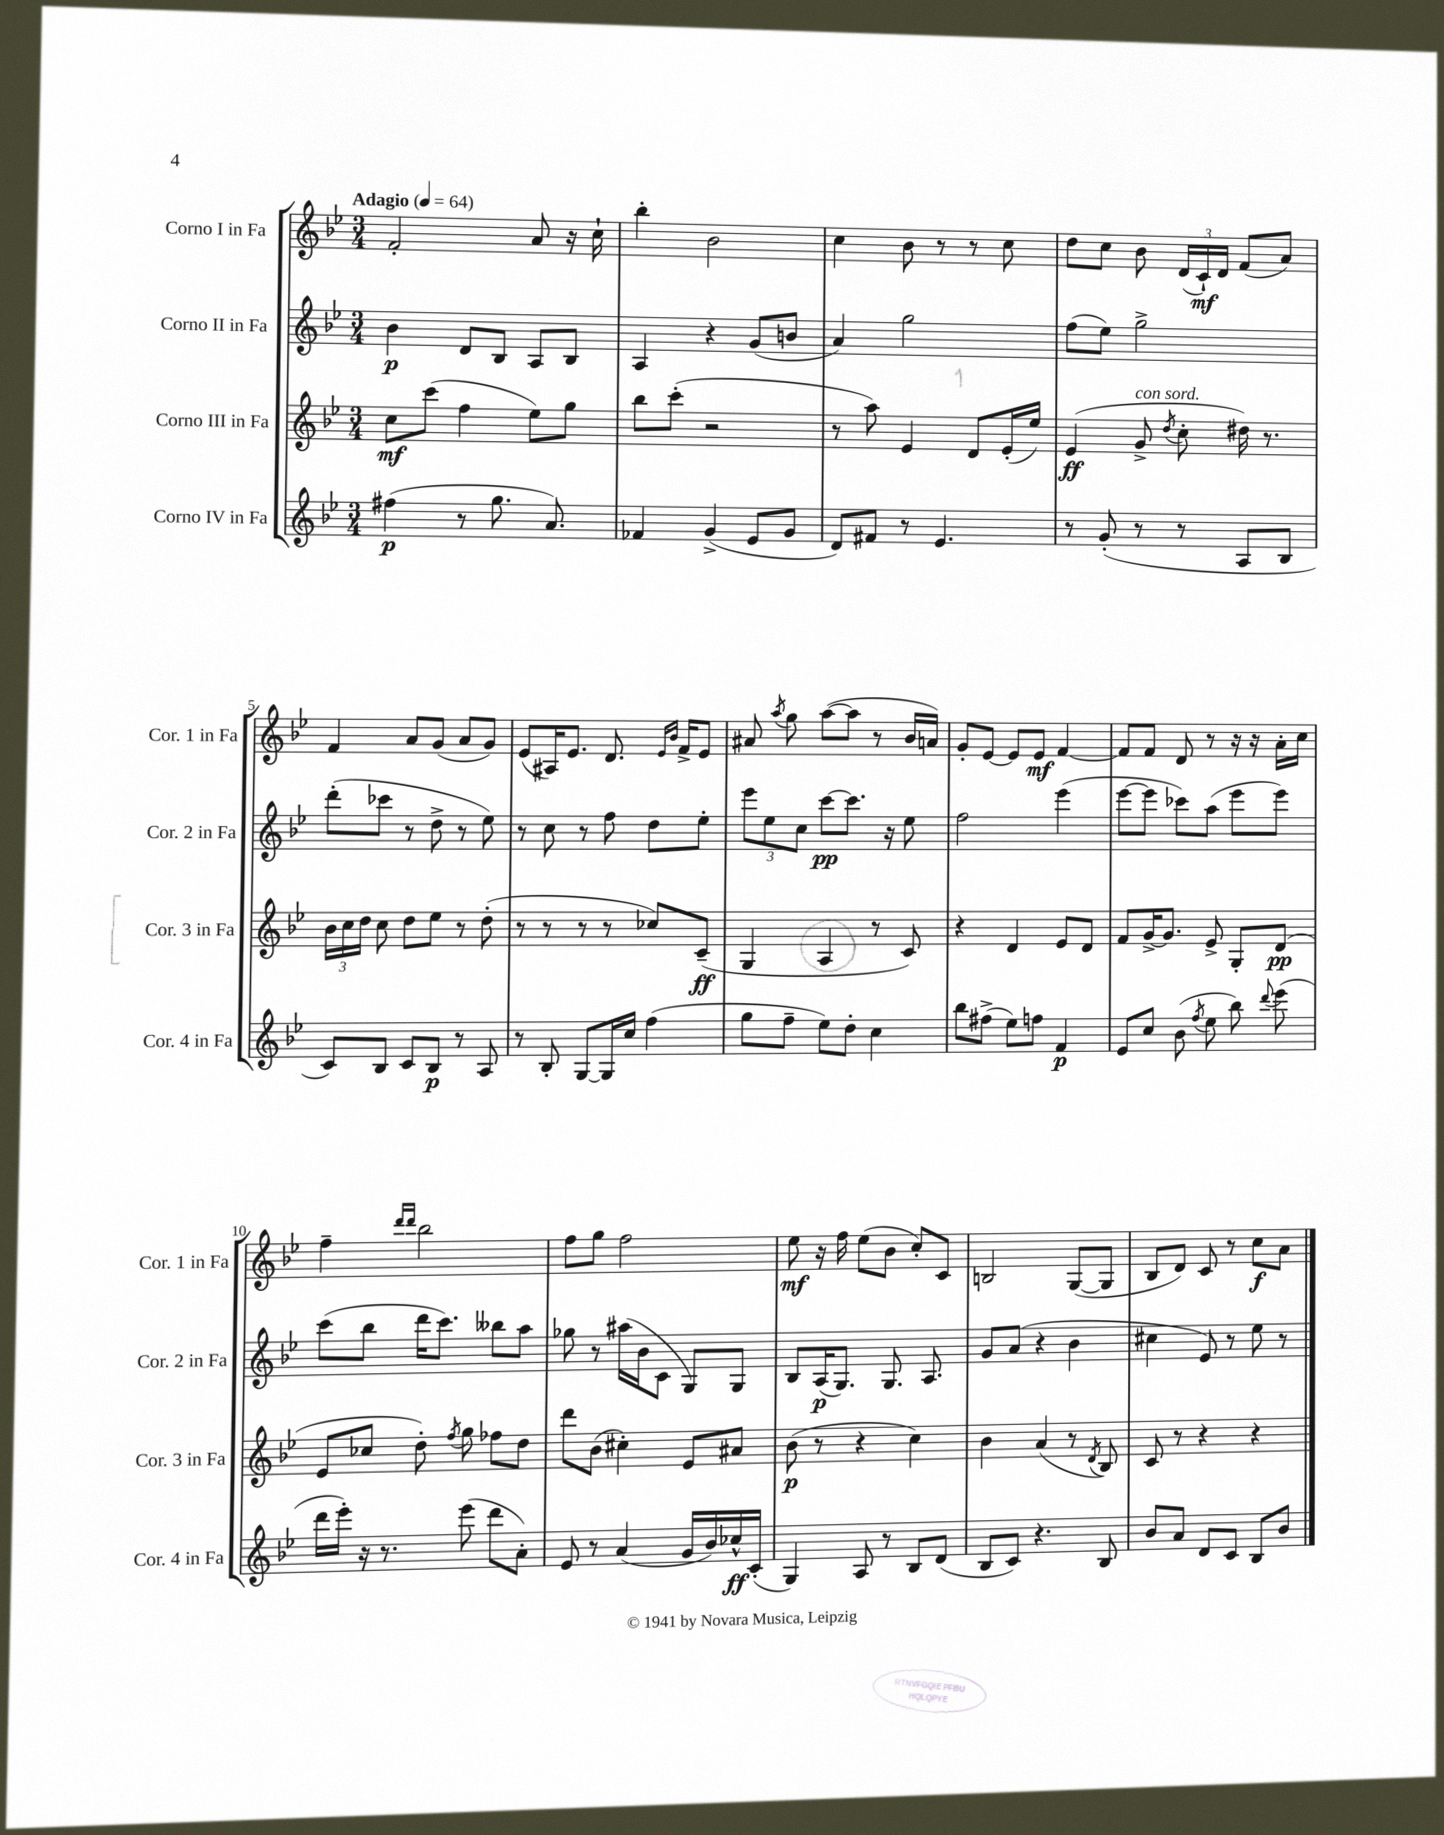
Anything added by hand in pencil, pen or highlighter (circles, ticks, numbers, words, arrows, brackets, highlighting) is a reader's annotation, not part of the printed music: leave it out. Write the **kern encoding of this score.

**kern	**dynam	**kern	**dynam	**kern	**dynam	**kern	**dynam
*part4	*part4	*part3	*part3	*part2	*part2	*part1	*part1
*staff4	*staff4	*staff3	*staff3	*staff2	*staff2	*staff1	*staff1
*I"Corno IV in Fa	*	*I"Corno III in Fa	*	*I"Corno II in Fa	*	*I"Corno I in Fa	*
*I'Cor. 4 in Fa	*	*I'Cor. 3 in Fa	*	*I'Cor. 2 in Fa	*	*I'Cor. 1 in Fa	*
*clefG2	*	*clefG2	*	*clefG2	*	*clefG2	*
*k[b-e-]	*	*k[b-e-]	*	*k[b-e-]	*	*k[b-e-]	*
*M3/4	*	*M3/4	*	*M3/4	*	*M3/4	*
*MM64	*	*MM64	*	*MM64	*	*MM64	*
=1	=1	=1	=1	=1	=1	=1	=1
!	!	!	!	!	!	!LO:TX:a:B:t=Adagio	!
(4ff#X\	p	8cc\L	mf	4b-\	p	2f'/	.
.	.	(8ccc\J	.	.	.	.	.
8r	.	4ff\	.	8d/L	.	.	.
8.gg\	.	.	.	8B-/J	.	.	.
.	.	8ee-\L)	.	8A/L	.	8a/	.
8.a/)	.	.	.	.	.	.	.
.	.	8gg\J	.	8B-/J	.	16r	.
.	.	.	.	.	.	16cc`\	.
=2	=2	=2	=2	=2	=2	=2	=2
4f-X/	.	8bb-\L	.	4A/	.	4bb-'\	.
.	.	(8ccc'\J	.	.	.	.	.
(4g^/	.	2r	.	4r	.	2b-\	.
8e-/L	.	.	.	(8g/L	.	.	.
8g/J	.	.	.	8bn/J	.	.	.
=3	=3	=3	=3	=3	=3	=3	=3
8d/L)	.	8r	.	4a/)	.	4cc\	.
8f#X/J	.	8aa\)	.	.	.	.	.
8r	.	4e-/	.	2gg\	.	8b-\	.
4.e-/	.	.	.	.	.	8r	.
.	.	8d/L	.	.	.	8r	.
.	.	(16e-'/L	.	.	.	8cc\	.
.	.	16ee-/JJ)	.	.	.	.	.
=4	=4	=4	=4	=4	=4	=4	=4
8r	.	(4e-/	ff	(8ff\L	.	8dd\L	.
(8g'/	.	.	.	8ee-\J)	.	8cc\J	.
!	!	!LO:TX:a:i:t=con sord.	!	!	!	!	!
8r	.	8g^/	.	2gg^\	.	8b-\	.
.	.	8qdd/	.	.	.	.	.
8r	.	8cc'\	.	.	.	(24d/LL	.
.	.	.	.	.	.	24c`/)	mf
.	.	.	.	.	.	24d/JJ	.
8A/L	.	16dd#X\)	.	.	.	(8f/L	.
.	.	8.r	.	.	.	.	.
8B-/J	.	.	.	.	.	8a/J)	.
!!LO:LB:g=z
=5	=5	=5	=5	=5	=5	=5	=5
8c/L)	.	24b-\LL	.	(8ddd'\L	.	4f/	.
.	.	24cc\	.	.	.	.	.
.	.	24dd\JJ	.	.	.	.	.
8B-/J	.	8cc\	.	8ccc-X\J	.	.	.
8c/L	.	8dd\L	.	8r	.	8a/L	.
8B-/J	p	8ee-\J	.	8dd^\	.	(8g/J	.
8r	.	8r	.	8r	.	8a/L	.
8A/	.	(8dd'\	.	8ee-\)	.	8g/J)	.
=6	=6	=6	=6	=6	=6	=6	=6
8r	.	8r	.	8r	.	(8e-/L	.
8B-'/	.	8r	.	8cc\	.	16A#X/K)	.
.	.	.	.	.	.	8.e-/J	.
[8G/L	.	8r	.	8r	.	.	.
16G/L]	.	8r	.	8ff\	.	8.d/	.
16cc/JJ	.	.	.	.	.	.	.
(4ff\	.	8cc-X/L)	.	8dd\L	.	.	.
.	.	.	.	.	.	16qqe-/LL	.
.	.	.	.	.	.	16qqb-/JJ	.
.	.	.	.	.	.	16f^/KL	.
.	.	(8c~/J	ff	8ee-'\J	.	8e-/J	.
=7	=7	=7	=7	=7	=7	=7	=7
8gg\L	.	4G/	.	12eee-\L	.	8a#X/	.
.	.	.	.	12ee-\	.	.	.
.	.	.	.	.	.	8qaa/	.
8ff~\J	.	.	.	.	.	8gg\	.
.	.	.	.	12cc\J	.	.	.
8ee-\L)	.	4A/	.	[8ccc\L	pp	([8aa\L	.
8dd'\J	.	.	.	8.ccc\J]	.	8aa\J]	.
4cc\	.	8r	.	.	.	8r	.
.	.	.	.	16r	.	.	.
.	.	8c/)	.	8ee-\	.	16b-/LL	.
.	.	.	.	.	.	16an/JJ)	.
=8	=8	=8	=8	=8	=8	=8	=8
8bb-\L	.	4r	.	2ff\	.	8g'/L	.
(8ff#X^\J	.	.	.	.	.	[8e-/J	.
8ee-\L)	.	4d/	.	.	.	8e-/L]	.
8ffn\J	.	.	.	.	.	8e-/J	mf
4f/	p	8e-/L	.	(4eee-\	.	[4f/	.
.	.	8d/J	.	.	.	.	.
=9	=9	=9	=9	=9	=9	=9	=9
8e-/L	.	8f/L	.	[8eee-\L	.	8f/L]	.
8cc/J	.	[16g^/K	.	8eee-\J]	.	8f/J	.
.	.	8.g/J]	.	.	.	.	.
(8b-\	.	.	.	8ccc-X\L)	.	8d/	.
8qff/	.	.	.	.	.	.	.
8ee-\	.	8e-^/	.	(8aa\J	.	8r	.
8bb-\)	.	8G'/L	.	8eee-\L	.	16r	.
.	.	.	.	.	.	16r	.
8qqddd/	.	.	.	.	.	.	.
(8eee-\	.	(8d/J	pp	8eee-\J)	.	16a'\LL	.
.	.	.	.	.	.	16cc\JJ	.
!!LO:LB:g=z
=10	=10	=10	=10	=10	=10	=10	=10
16ddd\LL	.	8e-/L	.	(8ccc\L	.	4ff~\	.
16eee-'\JJ)	.	.	.	.	.	.	.
16r	.	8cc-X/J	.	8bb-\J	.	.	.
8.r	.	.	.	.	.	.	.
.	.	.	.	.	.	16qqddd/LL	.
.	.	.	.	.	.	16qqddd/JJ	.
.	.	8dd'\)	.	16ddd\KL	.	2bb-\	.
.	.	.	.	8.ccc\J)	.	.	.
.	.	8qff/	.	.	.	.	.
(8eee-\	.	8gg\	.	.	.	.	.
8ddd\L	.	8ff-X\L	.	8bb--X\L	.	.	.
8a'\J)	.	8dd\J	.	8aa\J	.	.	.
=11	=11	=11	=11	=11	=11	=11	=11
8e-/	.	8ddd\L	.	8gg-X\	.	8ff\L	.
8r	.	(8b-\J	.	8r	.	8gg\J	.
(4a/	.	4cc#X'\)	.	(16aa#X\LL	.	2ff\	.
.	.	.	.	16b-\J	.	.	.
.	.	.	.	8c\J	.	.	.
16g/LL	.	8e-/L	.	8G/L)	.	.	.
16b-/)	.	.	.	.	.	.	.
16cc-X^^/	ff	8a#X/J	.	8G/J	.	.	.
(16c'/JJ	.	.	.	.	.	.	.
=12	=12	=12	=12	=12	=12	=12	=12
4G/)	.	(8b-\	p	8B-/L	.	8ee-\	mf
.	.	8r	.	(16A/K	p	16r	.
.	.	.	.	8.G/J)	.	16ff\	.
8A/	.	4r	.	.	.	(8ee-\L	.
8r	.	.	.	8.G/	.	8b-\J	.
8B-/L	.	4cc\)	.	.	.	8cc'/L)	.
.	.	.	.	8.A/	.	.	.
(8d/J	.	.	.	.	.	8c/J	.
=13	=13	=13	=13	=13	=13	=13	=13
8B-/L	.	4b-\	.	8g/L	.	2Bn/	.
8c/J)	.	.	.	(8a/J	.	.	.
4.r	.	(4a/	.	4r	.	.	.
.	.	8r	.	4b-\	.	([8G/L	.
.	.	8qd/	.	.	.	.	.
8B-/	.	8B-/)	.	.	.	8G/J]	.
=14	=14	=14	=14	=14	=14	=14	=14
8b-/L	.	8c/	.	4cc#X\	.	8B-/L	.
8a/J	.	8r	.	.	.	8d/J)	.
8d/L	.	4r	.	8e-/)	.	8c/	.
8c/J	.	.	.	8r	.	8r	.
8B-/L	.	4r	.	8ee-\	.	8cc\L	f
8b-/J	.	.	.	8r	.	8a\J	.
==	==	==	==	==	==	==	==
*-	*-	*-	*-	*-	*-	*-	*-
